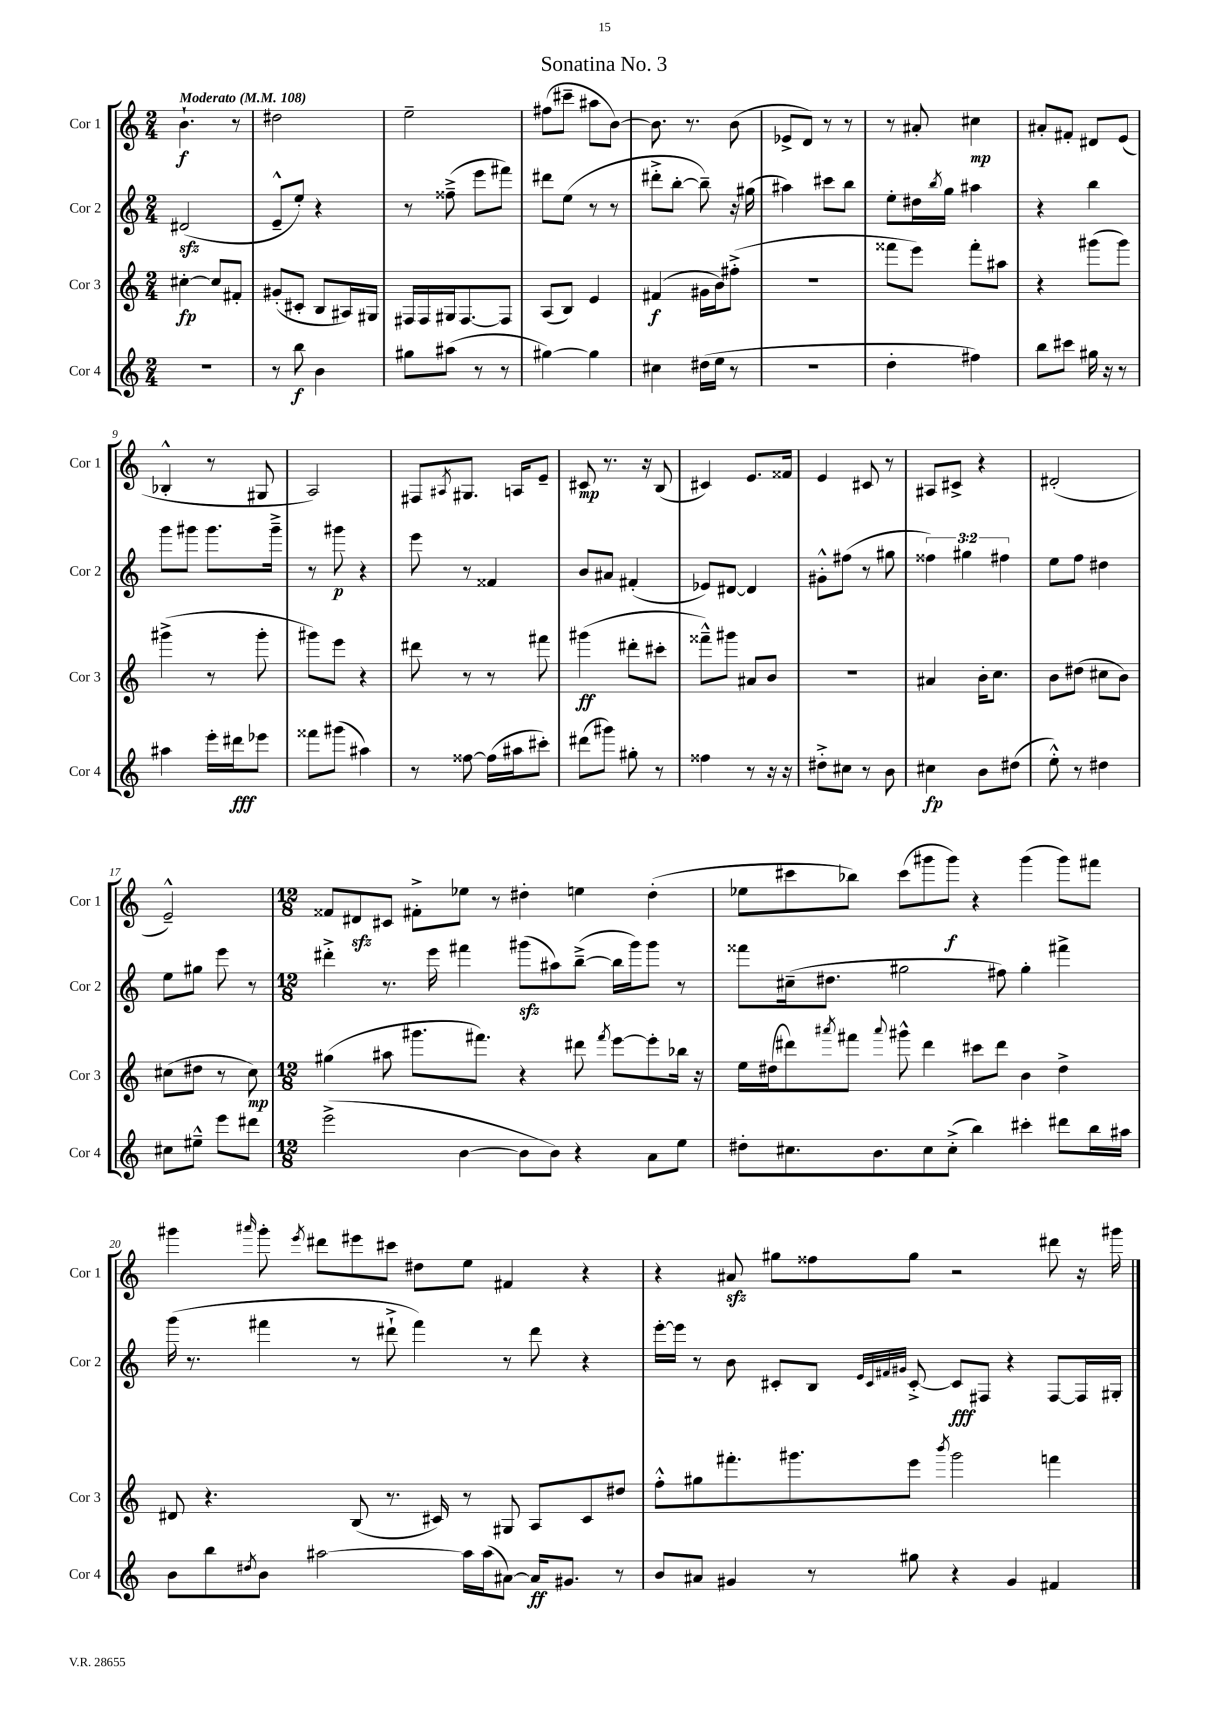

**kern	**kern	**kern	**kern
*staff4	*staff3	*staff2	*staff1
*clefG2	*clefG2	*clefG2	*clefG2
*k[]	*k[]	*k[]	*k[]
*M2/4	*M2/4	*M2/4	*M2/4
*MM108	*MM108	*MM108	*MM108
2r	[4cc#'	(2d#	4.b`
.	8cc#]	.	.
.	8f#'	.	8r
=	=	=	=
8r	(8g#'	8e~^^	2dd#
8bb	8c#'	8ee')	.
4b	8B	4r	.
.	16A#)	.	.
.	16G#	.	.
=	=	=	=
8gg#	16F#	8r	2ee~
.	16F#	.	.
(8aa#	16G#	(8ff##~^	.
.	[8.F#	.	.
8r	.	8eee	.
8r	8F#]	8fff#)	.
=	=	=	=
[4gg#)	(8A	8ddd#	(8ff#
.	8B)	(8ee	8ccc#~
4gg#]	4e	8r	8aa#
.	.	8r	[8b)
=	=	=	=
4cc#	(4f#	8ddd#'^	8.b]
.	.	[8bb'	.
.	.	.	8.r
(16dd#	16g#	8bb~])	.
16ee	16b)	.	.
8r	(8ff#'^	16r	(8b
.	.	(16gg#	.
=	=	=	=
2r	2r	4aa#)	8e-^
.	.	.	8d)
.	.	8ccc#	8r
.	.	8bb	8r
=	=	=	=
4dd'	8fff##	8ee'	8r
.	8eee)	16dd#	8a#'
.	.	8qbb	.
.	.	16gg	.
4ff#)	8fff##'	4aa#	4cc#
.	8aa#	.	.
=	=	=	=
8bb	4r	4r	8a#'
8ccc#	.	.	8f#'
16gg#	(8ggg#	4bb	8d#
16r	.	.	.
8r	8ggg#)	.	(8e
=	=	=	=
4aa#	(4ggg#^	8ggg	4B-'^^
.	.	8ggg#	.
16eee'	8r	8.ggg#	8r
16ddd#	.	.	.
8eee-	8ggg#'	.	8G#
.	.	16ggg#~^	.
=	=	=	=
8fff##	8ggg#)	8r	2A)
(8ggg#	8eee	8ggg#	.
4aa#)	4r	4r	.
=	=	=	=
8r	8ddd#	8eee	8F#
.	.	.	8qA#
[8ff##	8r	8r	8.G#
(16ff##]	8r	4f##	.
16aa#	.	.	16A
8ccc#')	8fff#	.	8e~
=	=	=	=
(8ddd#	(4ggg#	8b	8c#
8ggg#)	.	8a#	8.r
8gg#'	8ddd#'	(4f#'	.
.	.	.	16r
8r	8ccc#'	.	(8B
=	=	=	=
4ff##	8fff##~^^)	8e-)	4c#)
.	8ggg#	[8d#	.
8r	8a#	4d#]	8.e
16r	8b	.	.
16r	.	.	16f##
=	=	=	=
8dd#'^	2r	8g#'^^	4e
8cc#	.	(8ff#	.
8r	.	8r	8c#
8b	.	8gg#	8r
=	=	=	=
4cc#	4a#	6ff##)	8A#
.	.	.	8c#^
.	.	6gg#	.
8b	16b'	.	4r
.	8.cc	.	.
.	.	6ff#	.
(8dd#	.	.	.
=	=	=	=
8ee'^^)	8b	8ee	(2d#'
8r	(8dd#	8ff	.
4dd#	8cc#	4dd#	.
.	8b)	.	.
=	=	=	=
8cc#	(8cc#	8ee	2e~^^)
8ee#~^^	8dd#	8gg#	.
8eee	8r	8eee	.
8ddd#	8cc#)	8r	.
=	=	=	=
*M12/8	*M12/8	*M12/8	*M12/8
(2eee^	(4gg#	4ddd#'^	8f##
.	.	.	8d#
.	8aa#	8.r	8c#
.	8.ggg#	.	8f#'^
.	.	16eee	.
[4b	.	4fff#	8ee-
.	8.fff#)	.	.
.	.	.	8r
8b]	4r	(8ggg#	4dd#'
8b)	.	8aa#)	.
4r	8ddd#	([8bb~^	4ee
.	8qfff#	.	.
.	[8eee	16bb]	.
.	.	16ggg#)	.
8a	8eee']	8ggg#	(4dd#'
8ee	16bb-	8r	.
.	16r	.	.
=	=	=	=
8dd#'	16ee	8fff##	8ee-
.	(16dd#	.	.
8.cc#	8ddd#)	(16cc#~	8ccc#
.	.	8.dd#	.
.	8qaaa#	.	.
.	8fff#	.	8bb-)
8.b	.	.	.
.	8qqaaa#	.	.
.	8ggg#^^	2gg#	(8ccc#
8cc#	4ddd#	.	8ggg#
(8cc#'^	.	.	8ggg#)
4bb)	8ccc#	.	4r
.	8ddd#	8ff#)	.
4ccc#'	4b	4gg#'	(4ggg#
8ddd#	4dd#^	4fff#^	8ggg#)
16bb	.	.	8fff#
16aa#	.	.	.
=	=	=	=
8b	8d#	(16ggg	4ggg#
.	.	8.r	.
8bb	4.r	.	.
8qdd#	.	.	16qqaaa#
8b	.	4fff#	8ggg#'
.	.	.	8qeee
[2aa#	.	.	8ddd#
.	(8B	8r	8eee#
.	8.r	8ddd#`^	8ccc#
.	.	4fff#)	8dd#
.	16c#)	.	.
16aa#]	8r	.	8ee
(16aa#	.	.	.
[8a#)	8G#	8r	4f#
16a#]	8A	8ddd#	.
8.g#	.	.	.
.	8c#	4r	4r
8r	8dd#	.	.
=	=	=	=
8b	8ff'^^	[16eee'	4r
.	.	16eee]	.
8a#	8gg#	8r	.
4g#	8.fff#'	8b	8a#
.	.	8c#'	8gg#
.	8.ggg#	.	.
8r	.	8B	8ff##
.	.	32qqe	.
.	.	32qqc#	.
.	.	32qqf#	.
.	.	32qqg#	.
8gg#	8eee	[8c#'^	8gg#
.	8qbbb	.	.
4r	2ggg#	8c#]	2r
.	.	8F#	.
4g#	.	4r	.
4f#	4fff	[8F#	8ddd#
.	.	16F#]	16r
.	.	16G#'	16ggg#
==	==	==	==
*-	*-	*-	*-
